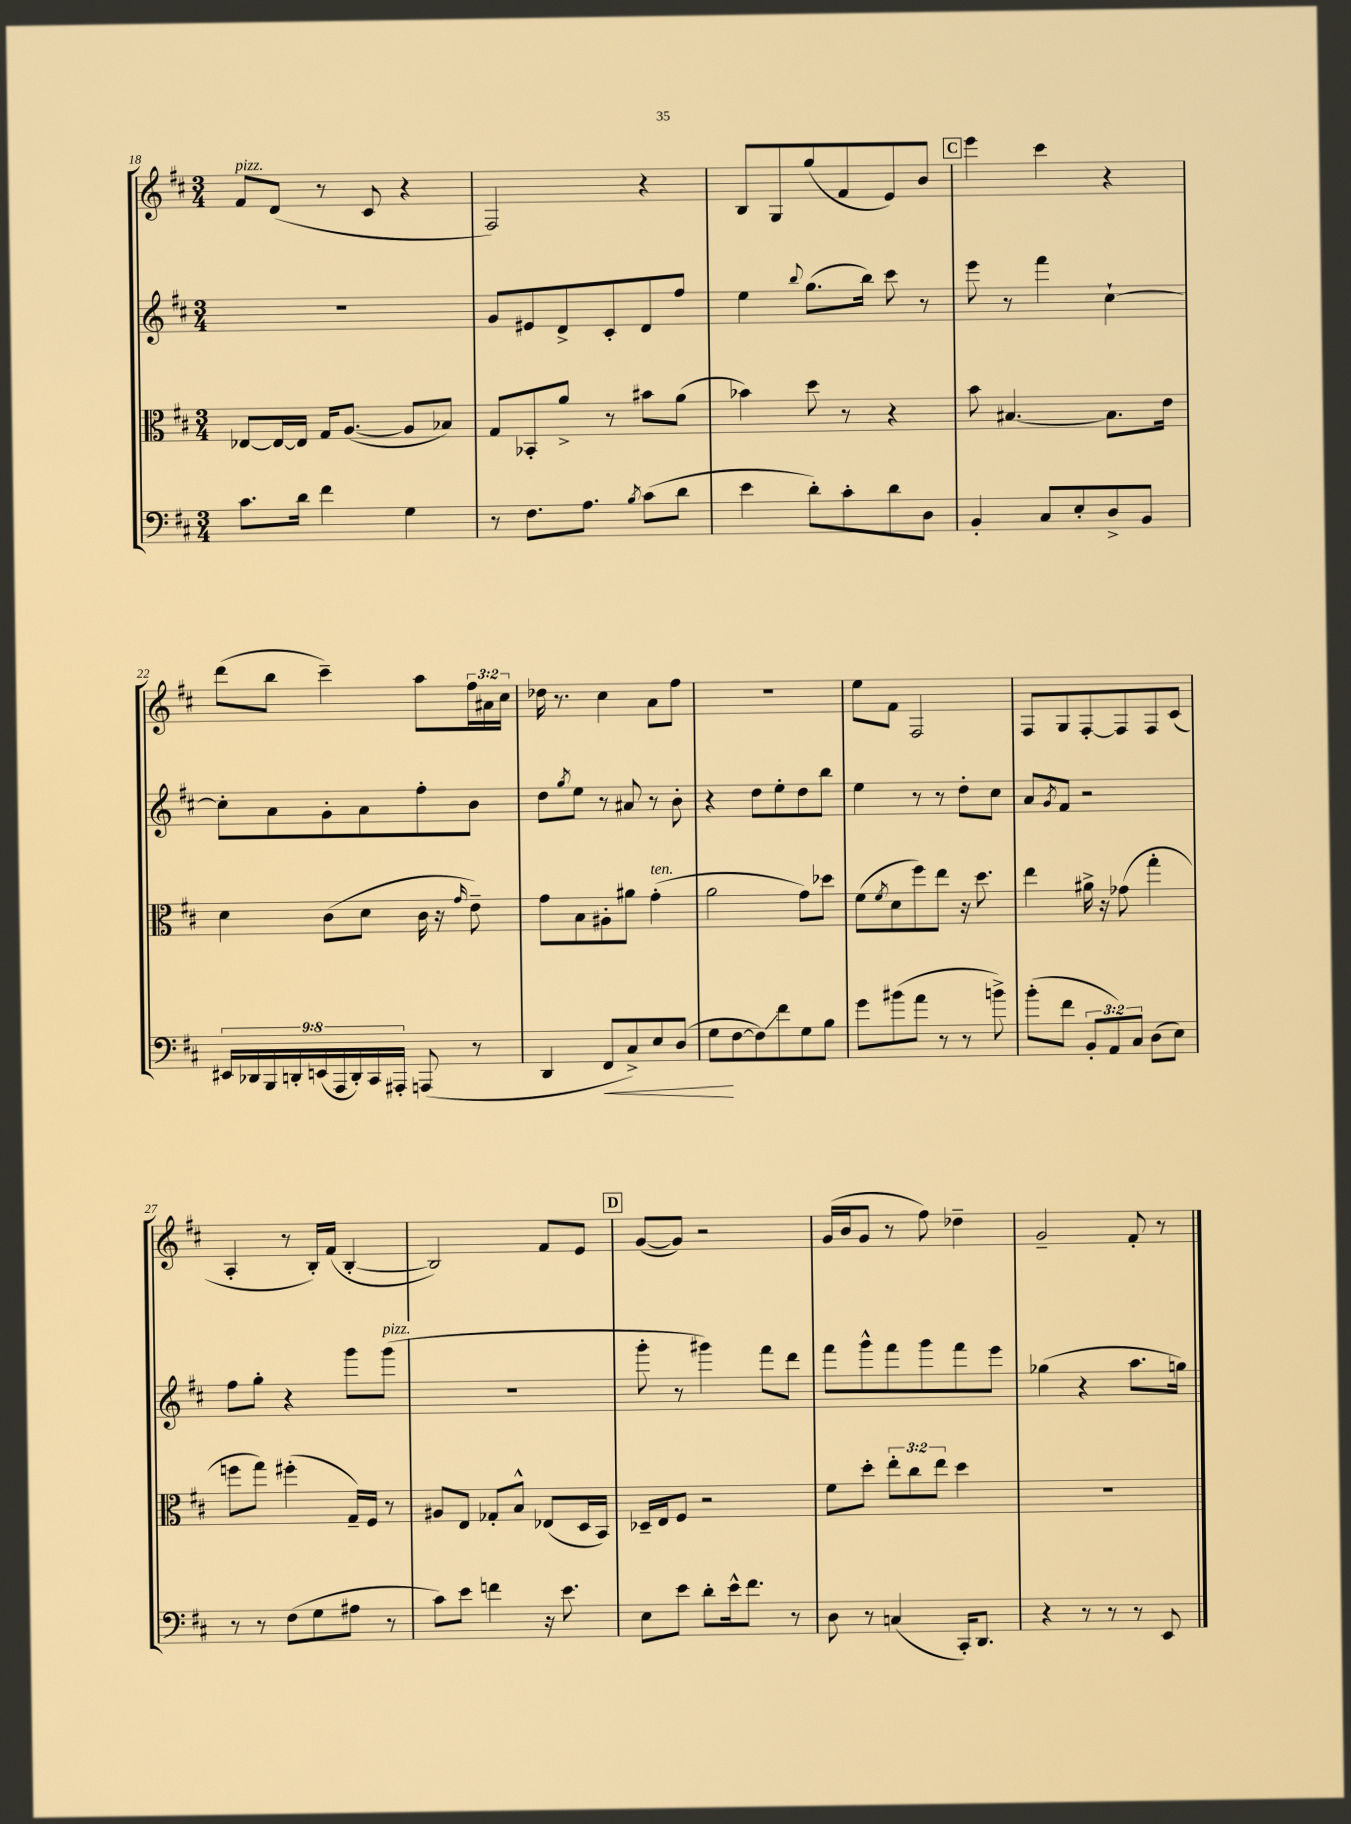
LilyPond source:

<<
\new StaffGroup <<
\new Staff = "s0" {
    \clef treble \key d \major \numericTimeSignature \time 3/4 \override Staff.TupletNumber.text = #tuplet-number::calc-fraction-text
    fis'8^\markup { \italic "pizz." } d'8( r8 cis'8 r4 |
    fis2) r4 |
    b8 g8 g''8( fis'8 e'8) b'8 |
    \mark \markup { \box "C" } e'''4 cis'''4 r4 |
    d'''8( b''8 cis'''4--) a''8 \tuplet 3/2 { fis''16 ais'16 cis''16 } |
    des''16 r8. cis''4 a'8 fis''8 |
    R2. |
    e''8 fis'8 fis2 |
    fis8 g8 fis8~-. fis8 fis8 cis'8( |
    a4-. r8 b16-.) fis'16( b4~-. |
    b2) fis'8 e'8 |
    \mark \markup { \box "D" } g'8~( g'8) r2 |
    g'16( b'16 g'8 r8 fis''8) des''4-- |
    g'2-- fis'8-. r8 \bar "|." |
}
\new Staff = "s1" {
    \clef treble \key d \major \numericTimeSignature \time 3/4
    R2. |
    g'8 eis'8 d'8-> cis'8-. d'8 fis''8 |
    e''4 \appoggiatura { b''8 } g''8.( b''16) cis'''8 r8 |
    \mark \markup { \box "C" } e'''8 r8 fis'''4 cis''4~-! |
    cis''8-. a'8 g'8-. a'8 fis''8-. b'8 |
    d''8 \acciaccatura { g''8 } e''8 r8 ais'8 r8 b'8-. |
    r4 d''8 e''8-. d''8 b''8 |
    e''4 r8 r8 d''8-. cis''8 |
    a'8 \acciaccatura { g'8 } fis'8 r2 |
    fis''8 g''8-. r4 g'''8 g'''8^\markup { \italic "pizz." }( |
    R2. |
    \mark \markup { \box "D" } g'''8-. r8 gis'''4) fis'''8 d'''8 |
    fis'''8 g'''8-^ fis'''8 g'''8 fis'''8 e'''8 |
    ges''4( r4 a''8. g''16) \bar "|." |
}
\new Staff = "s2" {
    \clef alto \key d \major \numericTimeSignature \time 3/4 \override Staff.TupletNumber.text = #tuplet-number::calc-fraction-text
    ees8~ ees16~ ees16 g16 a8.~( a8 bes8) |
    g8 bes,8-. a'8-> r8 bis'8 a'8( |
    bes'4) d''8 r8 r4 |
    \mark \markup { \box "C" } b'8 bis4.~ bis8. e'16 |
    d'4 cis'8( d'8 cis'16 r16 \grace { g'16 } e'8--) |
    g'8 b8 ais8-. ais'8 g'4-.^\markup { \italic "ten." }( |
    a'2 g'8) des''8 |
    fis'8( \acciaccatura { fis'8 } d'8 fis''8) e''8 r16 d''8. |
    e''4 ais'16-> r16 ges'8( g''4-. |
    f''8 g''8) fis''4-.( g16--) fis16 r8 |
    ais8 e8 ges8-. b8-^ ees8( d16 b,16) |
    \mark \markup { \box "D" } des16-- e16 fis8 r2 |
    fis'8 d''8-. \tuplet 3/2 { e''8-. cis''8 e''8 } d''4 |
    R2. \bar "|." |
}
\new Staff = "s3" {
    \clef bass \key d \major \numericTimeSignature \time 3/4 \override Staff.TupletNumber.text = #tuplet-number::calc-fraction-text
    cis'8. d'16 fis'4 g4 |
    r8 fis8. a8. \acciaccatura { b8 } cis'8( d'8 |
    e'4 d'8-.) cis'8-. d'8 d8 |
    \mark \markup { \box "C" } b,4-. cis8 e8-. d8-> b,8 |
    \tuplet 9/8 { eis,16 des,16 b,,16 d,16-. e,16( a,,16 d,16-.) cis,16 ais,,16-. } a,,8( r8 |
    d,4 fis,8\< cis8->) e8 d8( |
    g8\! fis8~ fis8\glissando) fis'8 g8 b8 |
    g'8 bis'8( a'8 r8 r8 b'8->) |
    b'8-.( fis'8 \tuplet 3/2 { b,8-. a,8) cis8 } d8( e8) |
    r8 r8 fis8( g8 ais8 r8 |
    cis'8) e'8 f'4 r16 e'8. |
    \mark \markup { \box "D" } e8 e'8 d'8-. e'16-^ fis'8. r8 |
    d8 r8 c4( cis,16-.) d,8. |
    r4 r8 r8 r8 e,8 \bar "|." |
}
>>
>>
\layout { \context { \Score currentBarNumber = #18 } }
